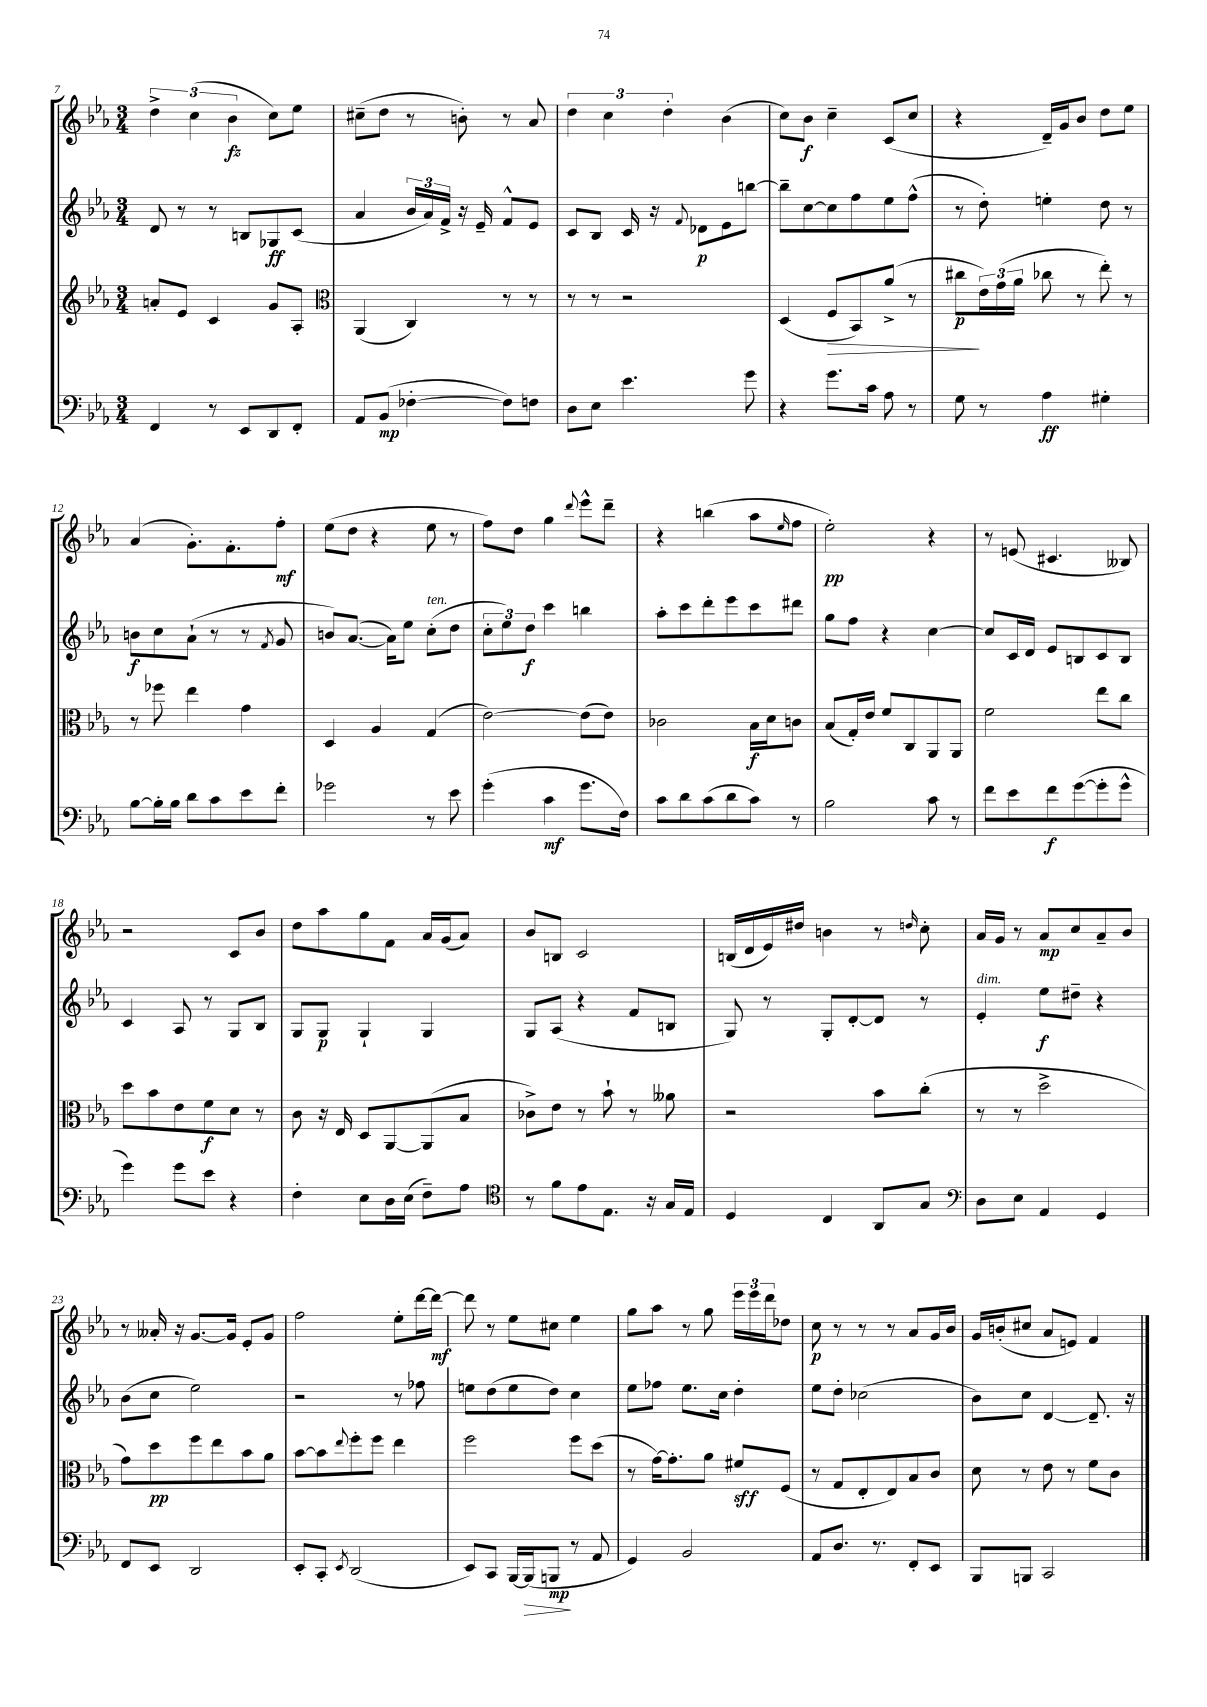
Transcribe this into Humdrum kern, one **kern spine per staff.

**kern	**kern	**kern	**kern
*staff4	*staff3	*staff2	*staff1
*clefF4	*clefG2	*clefG2	*clefG2
*k[b-e-a-]	*k[b-e-a-]	*k[b-e-a-]	*k[b-e-a-]
*M3/4	*M3/4	*M3/4	*M3/4
4FF/	8a'/L	8d/	6dd^\
.	8e-/J	8r	.
.	.	.	(6cc\
8r	4c/	8r	.
.	.	.	6b-\
8EE-/L	.	8B/L	.
8DD/	8g/L	8G-/	8cc\L)
8FF'/J	8A-'/J	(8c/J	8ee-\J
=	=	=	=
*	*clefC3	*	*
8AA-/L	(4AA-/	4a-/	(8cc#~\L
(8BB-/J	.	.	8dd\J
[4F-'\	4C/)	24b-/LL	8r
.	.	24a-/)	.
.	.	24f^/JJ	.
.	.	16r	8b'\)
.	.	16e-~/	.
8F-\]L)	8r	8f^^/L	8r
8F\J	8r	8e-/J	8a-/
=	=	=	=
8D\L	8r	8c/L	6dd\
8E-\J	8r	8B-/J	.
.	.	.	6cc\
4.e-\	2r	16c/	.
.	.	16r	.
.	.	.	6dd'\
.	.	8qqf/	.
.	.	8d-\L	.
.	.	8e-\	(4b-\
8g\	.	[8bb\J	.
=	=	=	=
4r	(4D/	8bb~\]L	8cc\L)
.	.	[8cc\	8b-\J
8.g\L	8F/L	8cc\]	4cc~\
.	8BB-/)	8ff\	.
16c\Jk	.	.	.
8A-\	(8a-^/J	8ee-\	(8c/L
8r	8r	(8ff^^\J	8cc/J
=	=	=	=
8G\	8cc#\L	8r	4r
8r	24e-\L)	8dd'\)	.
.	(24g\	.	.
.	24a-\JJ	.	.
4A-\	8cc-\	4ee'\	16d~/LL)
.	.	.	16g/J
.	8r	.	8b-/J
4G#'\	8ee-'\)	8dd\	8dd\L
.	8r	8r	8ee-\J
=	=	=	=
[8B-\L	8r	8b\L	(4a-/
16B-'\]L	8ff-\	8cc\	.
16B-\JJ	.	.	.
8d\L	4ee-\	(8a-`\J	8.g'\L)
8c\	.	8r	.
.	.	.	8.f'\
8e-\	4g\	8r	.
.	.	8qf/	.
8f'\J	.	8g/	8ff'\J
=	=	=	=
2g-\	4D/	8b/L)	(8ee-\L
.	.	([8.a-/J	8dd\J
.	4A-/	.	4r
.	.	16a-\]LK)	.
.	.	8ee-\J	.
8r	(4G/	(8cc'\L	8ee-\
8e-\	.	8dd\J	8r
=	=	=	=
(4g'\	[2e-\)	12cc'\L	8ff\L)
.	.	12ee-\)	.
.	.	.	8dd\J
.	.	12dd\J	.
4c\	.	4ccc\	4gg\
.	.	.	8qqddd/
8.g\L	(8e-\]L	4bb\	8eee-^^\L
.	8e-\J)	.	8ddd~\J
16F\Jk)	.	.	.
=	=	=	=
8c\L	2c-\	8aa-'\L	4r
8d\	.	8ccc\	.
(8c\	.	8ddd'\	(4bb\
8d\	.	8eee-\	.
8c\J)	16B-\LL	8ccc\	8aa-\L
.	16d\J	.	.
.	.	.	16qqee-/
8r	8c\J	8ddd#\J	8ff\J
=	=	=	=
2B-\	(8B-/L	8gg\L	2ee-'\)
.	16G'/L)	8ff\J	.
.	16e-/JJ	.	.
.	8f/L	4r	.
.	8C/	.	.
8c\	8AA-/	[4cc\	4r
8r	8AA-/J	.	.
=	=	=	=
8f\L	2f\	8cc/]L	8r
8e-\	.	16c/L	(8e/
.	.	16d/JJ	.
8f\	.	8e-/L	4.c#/
([8g\	.	8B/	.
8g'\]	8ee-\L	8c/	.
8g^^\J	8cc\J	8B/J	8B--/)
=	=	=	=
4g\)	8dd\L	4c/	2r
.	8b-\	.	.
8g\L	8e-\	8A-/	.
8e-\J	8f\	8r	.
4r	8d\J	8G/L	8c/L
.	8r	8B-/J	8b-/J
=	=	=	=
4F'\	8c\	8G/L	8dd\L
.	16r	8G/J	8aa-\
.	16E-/	.	.
8E-\L	8D/L	4G`/	8gg\
16D\L	[8AA-/	.	8f\J
(16E-\JJ	.	.	.
8F~\L)	(8AA-/]	4G/	16a-/LL
.	.	.	(16g/J
8A-\J	8B-/J	.	8a-/J)
=	=	=	=
*clefC4	*	*	*
8r	8c-^\L)	8G/L	8b-/L
8f\L	8e-\J	(8A-/J	8B/J
8e-\	8r	4r	2c/
8.E-\J	8b-`\	.	.
.	8r	8f/L	.
16r	.	.	.
16G/LL	8a--\	8B/J	.
16E-/JJ	.	.	.
=	=	=	=
4D/	2r	8G/)	(16B/LL
.	.	.	16d/
.	.	8r	16e-/)
.	.	.	16dd#/JJ
4C/	.	8G'/L	4b\
.	.	[8d'/	.
8AA-/L	8b-\L	8d/]J	8r
.	.	.	16qqdd/
8G/J	(8cc'\J	8r	8cc'\
=	=	=	=
*clefF4	*	*	*
8D\L	8r	4e-'/	16a-/LL
.	.	.	16g/JJ
8E-\J	8r	.	8r
4AA-/	2dd^\	8ee-\L	8a-/L
.	.	8dd#~\J	8cc/
4GG/	.	4r	8a-~/
.	.	.	8b-/J
=	=	=	=
8FF/L	8g\L)	(8b-\L	8r
8EE-/J	8dd\	8cc\J	16a--'/
.	.	.	16r
2DD/	8ff\	2ee-\)	[8.g/L
.	8ee-\	.	.
.	.	.	16g/]Jk
.	8b-\	.	8e-'/L
.	8a-\J	.	8g/J
=	=	=	=
8EE-'/L	[8b-\L	2r	2ff\
8CC'/J	8b-\]	.	.
8qEE-/	8qqee-/	.	.
(2DD/	8ff'\	.	.
.	8ff\J	.	.
.	4ee-\	8r	8ee-'\L
.	.	8ff-\	[16ddd\L
.	.	.	16ddd\_JJ
=	=	=	=
8EE-/L)	2ff\	8ee\L	8ddd\]
8CC/J	.	(8dd\	8r
[16BBB-/LL	.	8ee\	8ee-\L
(16BBB-/]J	.	.	.
8BBB/J	.	8dd\J)	8cc#\J
8r	8ff\L	4cc\	4ee-\
8AA-/	(8dd\J	.	.
=	=	=	=
4GG/)	8r	8ee-\L	8gg\L
.	[16g\LK)	8ff-\J	8aa-\J
.	8.g'\]	.	.
2BB-/	.	8.ee-\L	8r
.	8a-\J	.	8gg\
.	.	16cc\Jk	.
.	8f#/L	4dd'\	24eee-\LL
.	.	.	24eee-\
.	.	.	24ddd\J
.	(8F/J	.	8dd-\J
=	=	=	=
8AA-/L	8r	8ee-\L	8cc\
8.D/J	8G/L	8dd'\J	8r
.	8E-'/	(2cc-\	8r
8.r	.	.	.
.	8E-/)	.	8r
8FF'/L	8B-/	.	8a-/L
8EE-/J	8c/J	.	16g/L
.	.	.	16b-/JJ
=	=	=	=
8BBB-/L	8d\	8b-\L)	16g/LL
.	.	.	(16b'/J
8BBB/J	8r	8cc\J	8cc#/J
2CC/	8e-\	[4d/	8a-/L
.	8r	.	8e/J)
.	8f\L	8.d~/]	4f/
.	8c\J	.	.
.	.	16r	.
==	==	==	==
*-	*-	*-	*-
